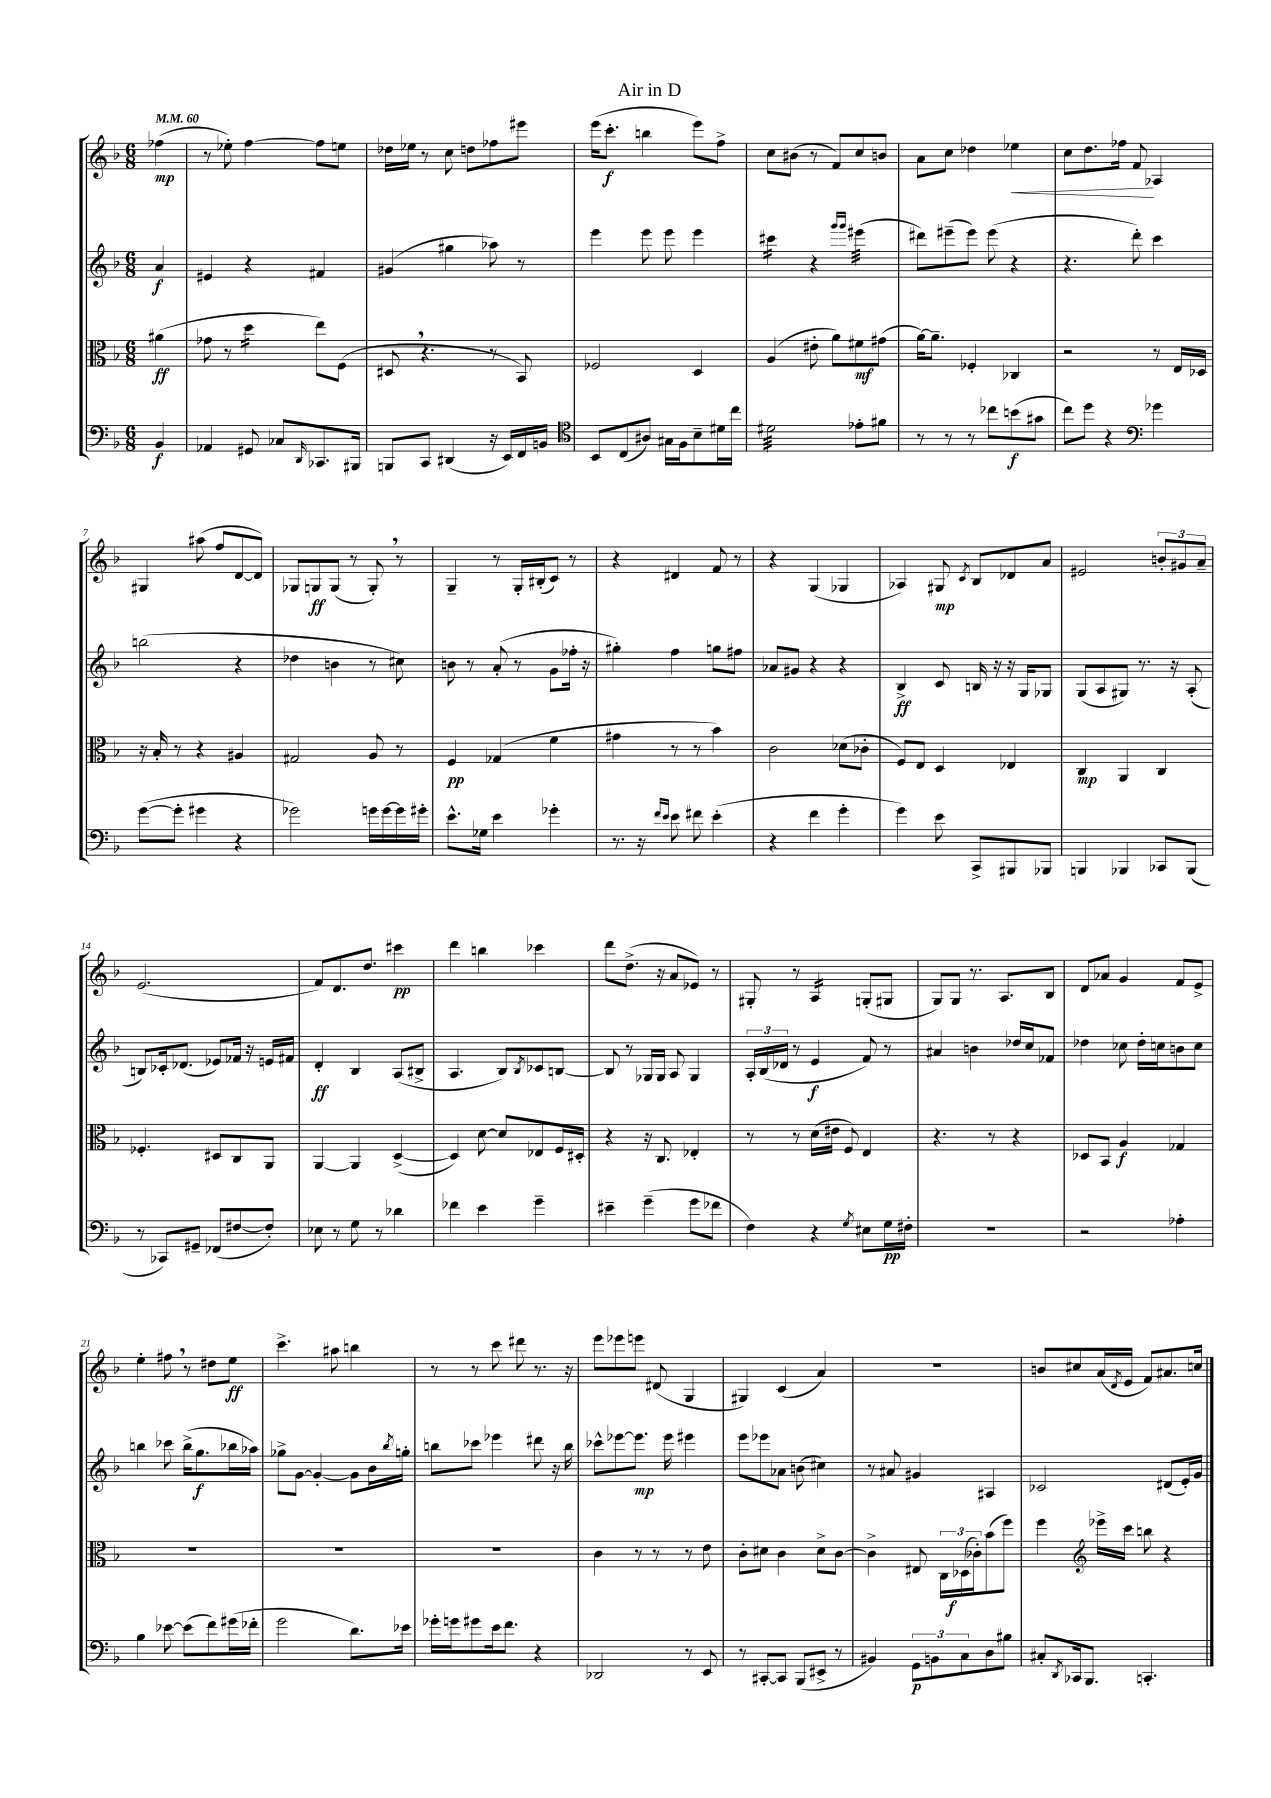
\header { title = "Air in D" }
<<
\new StaffGroup <<
\new Staff = "s0" {
    \clef treble \key f \major \numericTimeSignature \time 6/8 \partial 4 \tempo 4 = 60
    fes''4\mp( |
    r8 ees''8-.) f''4~ f''8 e''8 |
    des''16 ees''16 r8 c''8 d''8 fes''8 eis'''8 |
    e'''16( c'''8.-.\f b''4 e'''8) f''8-> |
    c''8 bis'8( r8 f'8) c''8 b'8 |
    a'8 c''8 des''4 ees''4\< |
    c''8 d''8. fes''16 f'8\! aes4 |
    gis4 ais''8( f''8 d'8~ d'8) |
    ges8 g8\ff g8( r8 g8-.) \breathe r8 |
    g4-- r8 g16-. bis16-.( c'8) r8 |
    r4 dis'4 f'8 r8 |
    r4 g4( ges4 |
    aes4) gis8\mp \acciaccatura { c'8 } bes8 des'8 a'8 |
    eis'2 \tuplet 3/2 { b'8-. gis'8 a'8-- } |
    e'2.( |
    f'8) d'8. d''8. cis'''4\pp |
    d'''4 b''4 ces'''4 |
    d'''8 d''8.->( r16 a'8 ees'8) r8 |
    gis8-. r8 a4:16 g8-.( gis8 |
    g8) g8 r8. a8. bes8 |
    d'8 aes'8 g'4 f'8 e'8-> |
    e''4-. fis''8 \breathe r8 dis''8 e''8\ff |
    c'''4.-> ais''8 b''4 |
    r8 r8 c'''8 dis'''8 r8. r16 |
    e'''8 ees'''8 e'''8 dis'8( g4 |
    gis4) c'4( a'4) |
    R2. |
    b'8 cis''8 a'16( \acciaccatura { d'8 } e'16 f'8) ais'8. c''16 \bar "|." |
}
\new Staff = "s1" {
    \clef treble \key f \major \numericTimeSignature \time 6/8 \partial 4
    a'4\f |
    eis'4 r4 fis'4 |
    gis'4( gis''4 aes''8) r8 |
    e'''4 e'''8 e'''8 e'''4 |
    cis'''4:16 r4 \grace { g'''16 g'''16 } eis'''4:32( |
    dis'''8) eis'''8--( eis'''8) eis'''8( r4 |
    r4. d'''8-.) c'''4 |
    b''2( r4 |
    des''4 b'4 r8 cis''8) |
    b'8 r8 a'8-.( r8 g'8 fes''16-. r16 |
    gis''4-.) f''4 g''8 fis''8 |
    aes'8 gis'8 r4 r4 |
    bes4->\ff c'8 b16 r16 r16 g16 ges8 |
    g8( a8 gis8) r8. r16 a8-.( |
    b8) ces'16-. des'8.( ees'8) fes'16 r16 e'16 fis'16 |
    d'4-.\ff bes4 a8( bis8-> |
    a4. bes8) \acciaccatura { bes8 } ces'8 b8~ |
    b8 r8 ges16 ges16 a8 ges4 |
    \tuplet 3/2 { a16-. bes16( des'16 } r8 e'4\f f'8) r8 |
    ais'4 b'4 des''16 c''16 fes'8 |
    des''4 ces''8 des''16-. c''16 b'8 c''8 |
    b''4 ces'''8 b''16->( g''8.\f bes''16 aes''16) |
    ges''8-> g'8~ g'4~-. g'8 bes'16 \acciaccatura { bes''8 } g''16-. |
    b''8 ces'''8 ees'''4 dis'''8 r16 b''16 |
    ces'''8-^ ees'''8~ ees'''8.\mp ees'''16 eis'''4 |
    e'''8 ees'''8 aes'8 b'8( cis''4) |
    r8 ais'8 gis'4 ais4 |
    ces'2 dis'8( e'16-.) g'16 \bar "|." |
}
\new Staff = "s2" {
    \clef alto \key f \major \numericTimeSignature \time 6/8 \partial 4
    ais'4\ff( |
    ges'8 r8 d''4:16 e''8) f8( |
    dis8 \breathe r4. r8 bes,8) |
    fes2 d4 |
    a4( eis'8-. a'8) fis'8\mf gis'8( |
    a'16~) a'8.-- fes4-. ces4 |
    r2 r8 e16 des16 |
    r16 bes16-. r8 r4 ais4 |
    gis2 a8 r8 |
    f4\pp ges4( f'4 |
    gis'4 r8 r8 bes'4) |
    c'2 des'8( ces'8-. |
    f8) e8 d4 ees4 |
    c4\mp a,4 c4 |
    fes4.-. dis8 c8 a,8 |
    a,4~ a,4 d4~->( |
    d4) d'8~ d'8 ees8 f16 dis16-. |
    r4 r16 c8. ees4-. |
    r8 r8 d'16( eis'16 f8) e4 |
    r4. r8 r4 |
    des8 bes,8 a4\f ges4 |
    R2. |
    R2. |
    R2. |
    c'4 r8 r8 r8 e'8 |
    c'8-. dis'8 c'4 dis'8-> c'8~ |
    c'4-> eis8 \tuplet 3/2 { c16 des16\f( ces'16-.) } bes'8( f''8) |
    f''4 \clef treble ees'''16-> c'''16 b''8 r4 \bar "|." |
}
\new Staff = "s3" {
    \clef bass \key f \major \numericTimeSignature \time 6/8 \partial 4
    bes,4\f |
    aes,4 gis,8 ces8 \grace { d,16 } ces,8. bis,,16 |
    b,,8 c,8 dis,4( r16 e,16) f,16 b,16 |
    \clef tenor bes,8 c8( ais8) gis16 f16 bes8-- dis'16 c''16 |
    dis'2:32 ees'8-. fis'8 |
    r8 r8 r8 ces''8 b'8\f( gis'8 |
    c''8) d''8 r4 \clef bass ges'4 |
    g'8~( g'8-. gis'4 r4 |
    ges'2) g'16 g'16~ g'16 gis'16-. |
    e'8.-^ ges16 e'4 ges'4-. |
    r8. r16 \grace { f'16 e'16 } e'8 fis'8 e'4-.( |
    r4 f'4 g'4-. |
    g'4) e'8 c,8-> bis,,8 bes,,8 |
    b,,4 bes,,4 ces,8 bes,,8( |
    r8 ces,8) gis,8-- fes,8( fis8~ fis8-.) |
    ees8 r8 g8 r8 des'4 |
    fes'4 e'4 g'4-- |
    eis'4-- g'4--( g'8 fes'8 |
    f4) r4 \acciaccatura { g8 } eis8 g16\pp fis16-. |
    R2. |
    r2 aes4-. |
    bes4 ees'8~ ees'8( f'8) gis'16( fes'16-. |
    g'2 d'8.) ees'16 |
    ges'16-. g'16 gis'8 e'16 f'8. r4 |
    des,2 r8 e,8 |
    r8 cis,8~-. cis,8 bes,,8( eis,8-> r8 |
    bis,4) \tuplet 3/2 { g,8\p b,8 c8 } d8 bis8 |
    cis8-. \acciaccatura { d,8 } ces,16 bes,,8. c,4.-. \bar "|." |
}
>>
>>
